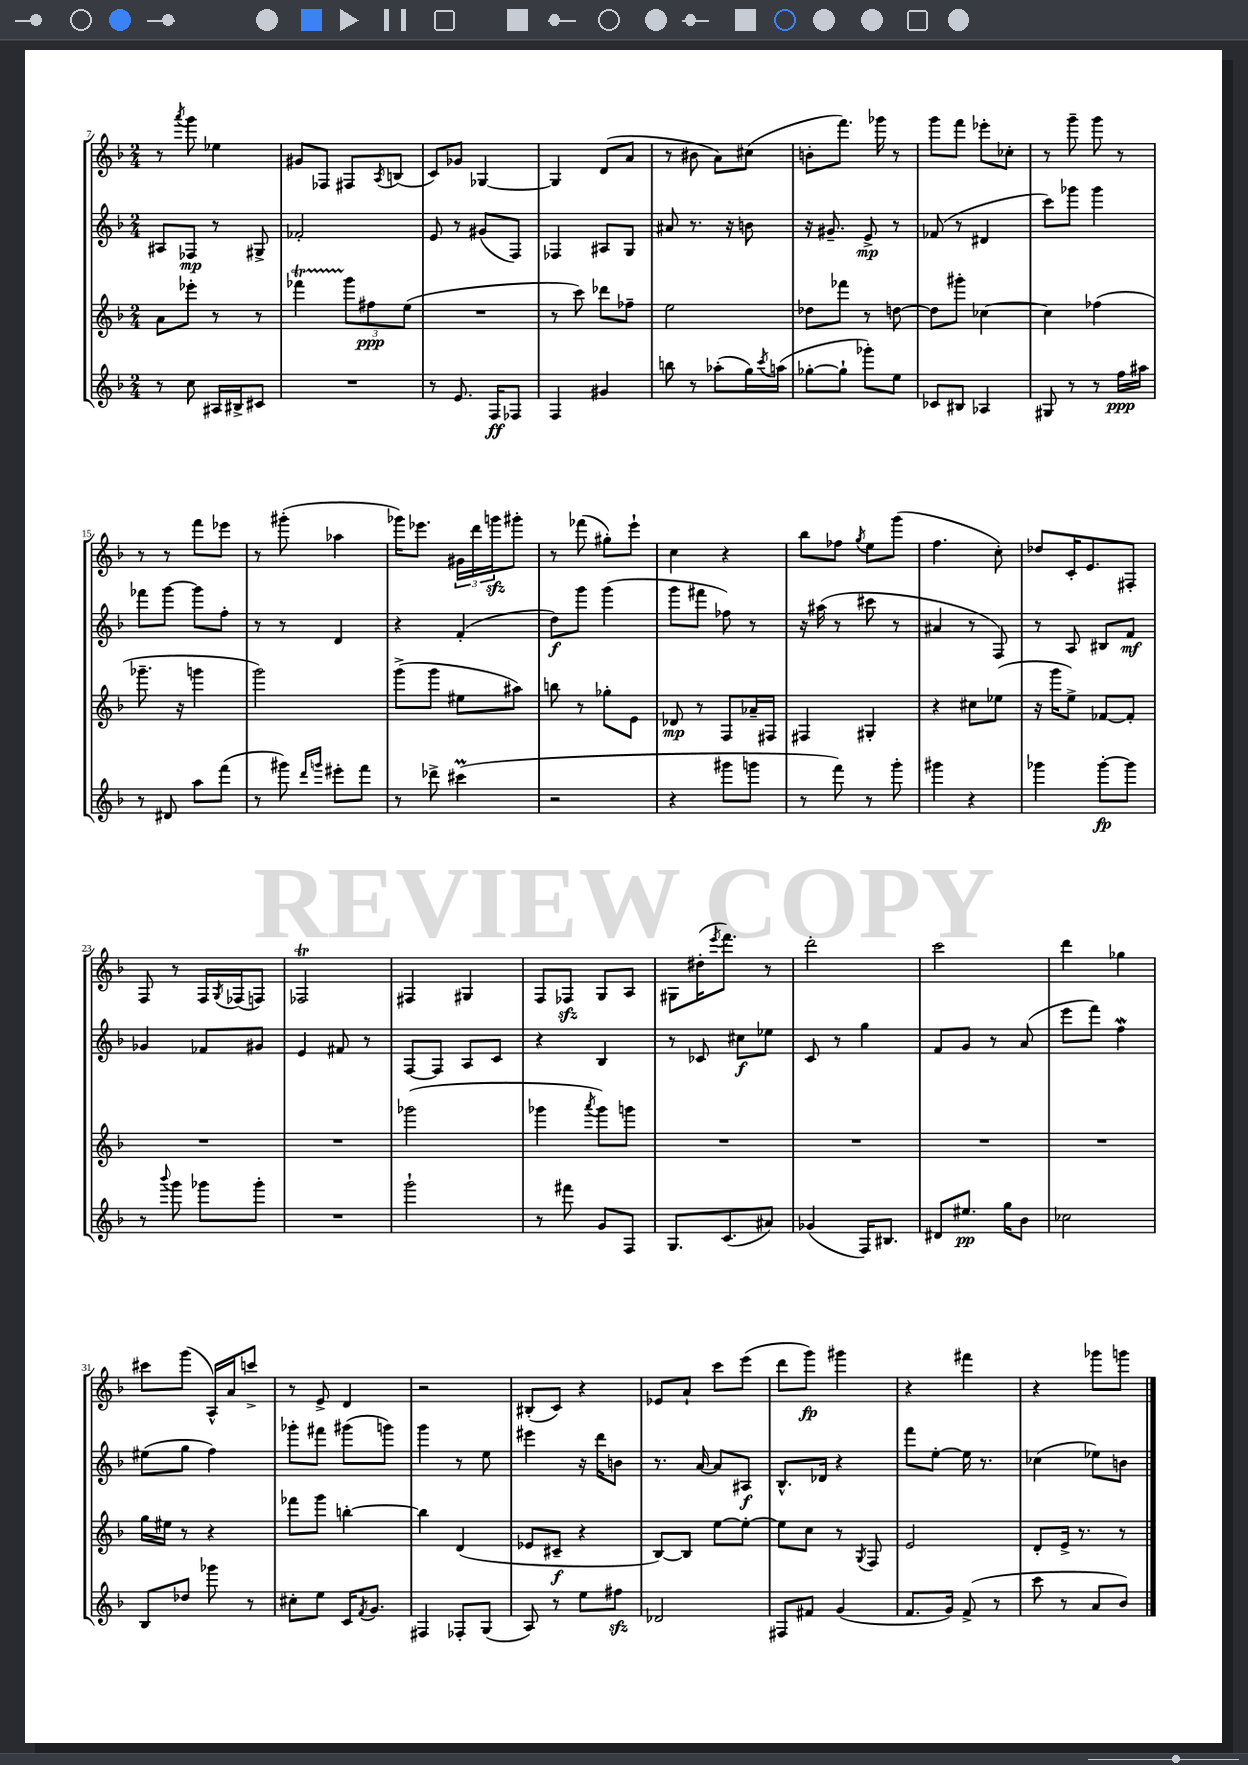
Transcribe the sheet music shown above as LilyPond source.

<<
\new StaffGroup <<
\new Staff = "s0" {
    \clef treble \key f \major \numericTimeSignature \time 2/4
    r8 \acciaccatura { a'''8 } g'''8 ees''4 |
    gis'8 fes8 fis8 \acciaccatura { a8 } b8( |
    c'8) ges'8 ges4~ |
    ges4 d'8( a'8 |
    r8 bis'8 a'8) cis''8( |
    b'8-. f'''8.) ges'''16 r8 |
    g'''8 f'''8 ees'''8-. ces''8-. |
    r8 g'''8-- g'''8 r8 |
    r8 r8 f'''8 ees'''8 |
    r8 gis'''8-.( aes''4 |
    ges'''16) ees'''8. \tuplet 3/2 { gis'16 d'''16 g'''16\sfz } gis'''8-. |
    r8 fes'''8( gis''8-.) e'''8-! |
    c''4 r4 |
    bes''8 fes''8 \acciaccatura { g''8 } e''8 g'''8( |
    f''4. c''8-.) |
    des''8 c'16-. e'8. fis8-. |
    f8 r8 f16 \acciaccatura { g8 } fes16( f8) |
    fes2\trill |
    fis4 gis4 |
    f8 fes8\sfz g8 a8 |
    gis8 dis''16-.( \acciaccatura { e'''8 } f'''8.) r8 |
    d'''2-. |
    c'''2 |
    d'''4 ges''4 |
    cis'''8 g'''8( a16-^) a'16 c'''8-> |
    r8 e'8-> d'4 |
    r2 |
    bis8-.( c'8) r4 |
    ees'8 a'8-! c'''8 e'''8( |
    d'''8 g'''8\fp) gis'''4 |
    r4 fis'''4 |
    r4 ges'''8 g'''8 \bar "|." |
}
\new Staff = "s1" {
    \clef treble \key f \major \numericTimeSignature \time 2/4
    ais8 fes8\mp r8 gis8-> |
    fes'2-. |
    e'8 r8 gis'8( f8) |
    fes4 ais8 g8 |
    ais'8 r8. r16 b'8 |
    r16 gis'8.-- e'8->\mp r8 |
    fes'8( r8 dis'4 |
    c'''8) ges'''8 ges'''4 |
    fes'''8 g'''8~ g'''8 f''8-. |
    r8 r8 d'4 |
    r4 f'4-.( |
    d''8\f) g'''8 g'''4( |
    g'''8 fis'''8 fes''8) r8 |
    r16 ais''16( r8 cis'''8 r8 |
    ais'4 r8 f8) |
    r8 a8 bis8 f'8\mf |
    ges'4 fes'8 gis'8 |
    e'4 fis'8 r8 |
    f8~ f8 a8 c'8 |
    r4 bes4 |
    r8 ces'8 cis''8\f ees''8 |
    c'8 r8 g''4 |
    f'8 g'8 r8 a'8( |
    e'''8 f'''8) f''4\mordent |
    eis''8( g''8 f''4) |
    ges'''8-. fis'''8 gis'''8( g'''8) |
    g'''4 r8 e''8 |
    eis'''4 r16 d'''16 b'8 |
    r8. a'16~ a'8 ais8\f |
    bes8.-^ des'16 r4 |
    f'''8 e''8~-. e''16 r8. |
    ces''4( ees''8) b'8 \bar "|." |
}
\new Staff = "s2" {
    \clef treble \key f \major \numericTimeSignature \time 2/4
    a'8 ees'''8-. r8 r8 |
    fes'''4\startTrillSpan \tuplet 3/2 { g'''8\stopTrillSpan fis''8\ppp e''8( } |
    R2 |
    r8 c'''8) des'''8 fes''8-- |
    e''2 |
    des''8 fes'''8 r8 d''8~ |
    d''8 gis'''8-. ces''4~ |
    ces''4 fes''4( |
    ges'''8.-- r16 g'''4 |
    g'''2) |
    g'''8->( g'''8 eis''8 ais''8) |
    b''8 r8 ges''8-. e'8 |
    des'8\mp r8 f8 aes'16-- fis16 |
    fis4 gis4-. |
    r4 cis''8 ees''8( |
    r16 g'''16 e''8->) fes'8~ fes'8-. |
    R2 |
    R2 |
    ges'''2( |
    ges'''4 \acciaccatura { a'''8 } ges'''8) g'''8 |
    R2 |
    R2 |
    R2 |
    R2 |
    g''16 eis''16 r8 r4 |
    fes'''8 g'''8 b''4~-. |
    b''4 d'4( |
    ees'8 cis'8--\f r4 |
    bes8~) bes8 e''8~ e''8~-. |
    e''8 c''8 r8 \acciaccatura { g8 } f8 |
    e'2 |
    d'8-. e'16-> r8. r8 \bar "|." |
}
\new Staff = "s3" {
    \clef treble \key f \major \numericTimeSignature \time 2/4
    r8 c''8 ais16 bis16-> cis'8 |
    R2 |
    r8 e'8. f16\ff fes8 |
    f4 gis'4 |
    b''8 r8 aes''8-.( g''16) \acciaccatura { c'''8 } a''16( |
    ges''8~-. ges''8-! ges'''8-.) e''8 |
    ces'8 bis8 aes4 |
    gis8 r8 r8 f''16\ppp ais''16 |
    r8 dis'8 a''8 f'''8( |
    r8 gis'''8) \grace { d'''16 g'''16 } eis'''8-. f'''8 |
    r8 des'''8-> cis'''4\prall( |
    r2 |
    r4 gis'''8 g'''8 |
    r8 f'''8) r8 g'''8-. |
    gis'''4 r4 |
    ges'''4 ges'''8~-.\fp ges'''8 |
    r8 \appoggiatura { bes'''8 } g'''8 ges'''8 ges'''8-. |
    R2 |
    g'''2-! |
    r8 fis'''8 g'8 f8 |
    g8. c'8.( ais'8) |
    ges'4( f16) bis8. |
    dis'8 eis''8.\pp g''16 bes'8 |
    ces''2 |
    bes8 des''8 ges'''8 r8 |
    cis''8-. e''8 c'16 \acciaccatura { f'8 } g'8. |
    fis4 fes8-. g8( |
    a8) r8 e''8 fis''8\sfz |
    des'2 |
    fis8 fis'8 g'4( |
    f'8. g'16) f'8->( r8 |
    c'''8 r8 a'8 bes'8) \bar "|." |
}
>>
>>
\layout { \context { \Score currentBarNumber = #7 } }
